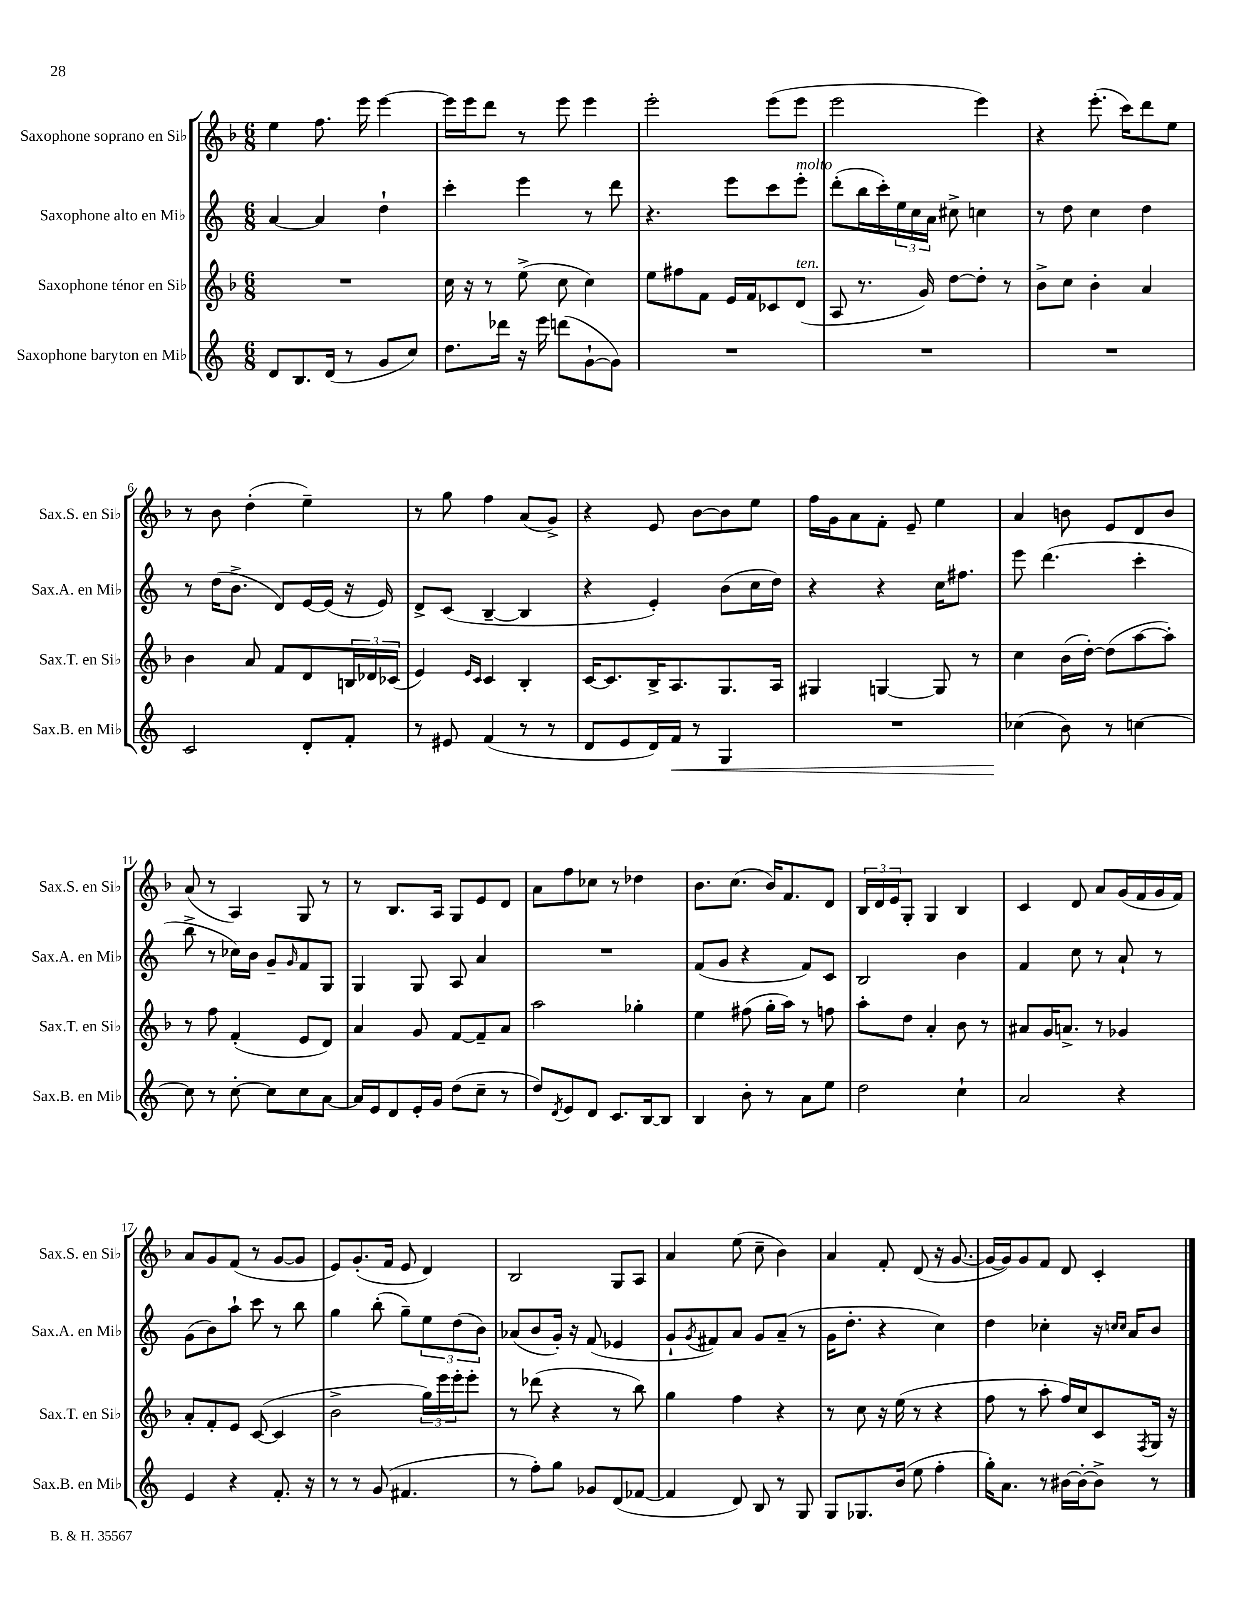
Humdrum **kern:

**kern	**kern	**kern	**kern
*staff4	*staff3	*staff2	*staff1
*clefG2	*clefG2	*clefG2	*clefG2
*k[]	*k[b-]	*k[]	*k[b-]
*M6/8	*M6/8	*M6/8	*M6/8
8d	2.r	[4a	4ee
8.B	.	.	.
.	.	4a]	8.ff
(16d	.	.	.
8r	.	.	.
.	.	.	16eee
8g	.	4dd`	[4eee
8cc)	.	.	.
=	=	=	=
8.dd	16cc	4ccc'	16eee]
.	16r	.	16eee
.	8r	.	8ddd
16ddd-	.	.	.
16r	(8ee^	4eee	8r
16eee	.	.	.
(8ddd	8cc	.	8eee
[8g`	4cc)	8r	4eee
8g])	.	8ddd	.
=	=	=	=
2.r	8ee	4.r	2eee'
.	8ff#	.	.
.	8f	.	.
.	16e	8eee	.
.	16f	.	.
.	8c-	8ccc	(8eee
.	(8d	8eee'	8eee
=	=	=	=
2.r	8A	(8ddd'	2eee
.	8.r	16bb	.
.	.	16ccc')	.
.	.	24ee	.
.	.	24cc	.
.	16g)	.	.
.	.	24a	.
.	[8dd	8cc#^	.
.	8dd']	4cc	4eee)
.	8r	.	.
=	=	=	=
2.r	8b-^	8r	4r
.	8cc	8dd	.
.	4b-'	4cc	(8.eee'
.	.	.	16ccc)
.	4a	4dd	8ddd
.	.	.	8ee
=	=	=	=
2c	4b-	8r	8r
.	.	(16dd	8b-
.	.	8.b^	.
.	8a	.	(4dd'
.	8f	8d)	.
8d'	8d	[16e	4ee~)
.	.	(16e]	.
8f'	24B	16r	.
.	24d-	.	.
.	.	16e)	.
.	(24c-	.	.
=	=	=	=
8r	4e)	8d^	8r
8e#	.	(8c	8gg
.	16qqe	.	.
.	16qqc	.	.
(4f	4c	[4B~	4ff
8r	4B-'	4B]	(8a
8r	.	.	8g^)
=	=	=	=
8d	[16c	4r	4r
.	8.c]	.	.
8e	.	.	.
16d)	16B-^	4e')	8e
16f	8.A	.	.
8r	.	.	[8b-
4G	8.G	(8b	8b-]
.	.	16cc	8ee
.	16A	16dd)	.
=	=	=	=
2.r	4G#	4r	16ff
.	.	.	16g
.	.	.	8a
.	[4G	4r	8f'
.	.	.	8e~
.	8G]	16cc	4ee
.	.	8.ff#	.
.	8r	.	.
=	=	=	=
(4cc-	4cc	8eee	4a
.	.	(4.ddd	.
8b)	(16b-	.	8b
.	[16dd')	.	.
8r	(8dd]	.	8e
[4cc	[8aa	4ccc'	8d
.	8aa'])	.	8b
=	=	=	=
8cc]	8r	8bb^	(8a
8r	8ff	8r	8r
[8cc'	(4f'	16cc-)	4A)
.	.	16b	.
8cc]	.	8g~	.
.	.	16qqg	.
8cc	8e	8f	8G
[8a	8d)	8G	8r
=	=	=	=
16a]	4a	4G	8r
16e	.	.	.
8d	.	.	8.B-
16e'	8g	8G	.
16g	.	.	16A
(8dd	[8f	8A	8G
8cc~	8f~]	4a	8e
8r	8a	.	8d
=	=	=	=
8dd)	2aa	2.r	8a
8qd	.	.	.
8e	.	.	8ff
8d	.	.	8cc-
8.c	.	.	8r
.	4gg-'	.	4dd-
[16B	.	.	.
8B]	.	.	.
=	=	=	=
4B	4ee	(8f	8.b-
.	.	8g	.
.	.	.	(8.cc
8b'	(8ff#	4r	.
8r	16gg'	.	16b-)
.	16aa)	.	8.f
8a	8r	8f)	.
8ee	8ff	8c	8d
=	=	=	=
2dd	8aa'	2B	24B-
.	.	.	24d
.	.	.	24e
.	8dd	.	8G'
.	4a'	.	4G
4cc`	8b-	4b	4B-
.	8r	.	.
=	=	=	=
2a	8a#	4f	4c
.	16g	.	.
.	8.a^	.	.
.	.	8cc	8d
.	8r	8r	8a
4r	4g-	8a`	(16g
.	.	.	16f
.	.	8r	16g
.	.	.	16f)
=	=	=	=
4e	8a'	(8g	8a
.	8f'	8b)	8g
4r	8e	8aa`	(8f
.	([8c	8ccc	8r
8.f'	4c]	8r	[8g
.	.	8bb	8g]
16r	.	.	.
=	=	=	=
8r	2b-^	4gg	8e)
8r	.	.	(8.g'
(8g	.	(8bb'	.
.	.	.	16f
4.f#	.	8gg~)	8e
.	24gg)	12ee	4d)
.	24eee	.	.
.	24eee'	(12dd	.
.	8eee'	.	.
.	.	12b)	.
=	=	=	=
8r	8r	(8a-	2B-
8ff')	(8ddd-	8b	.
8gg	4r	16g')	.
.	.	16r	.
8g-	.	(8f	.
(8d	8r	4e-	8G
[8f-	8bb-)	.	8A
=	=	=	=
4f-]	4gg	8g`	4a
.	.	8qg	.
.	.	8f#)	.
8d)	4ff	8a	(8ee
8B	.	8g	8cc~
8r	4r	(8a~	4b-)
8G	.	8r	.
=	=	=	=
8G	8r	16g	4a
.	.	8.dd'	.
8.G-	8cc	.	.
.	16r	4r	8f'
(16b	(16ee	.	.
8ee	8r	.	(8d
4ff'	4r	4cc)	16r
.	.	.	[8.g
=	=	=	=
16gg')	8ff	4dd	16g_
8.a	.	.	16g])
.	8r	.	8g
8r	8aa'	4cc-'	8f
[16b#	16ff)	.	8d
16b#'_	16cc	.	.
8b#^]	8c	16r	4c'
.	.	16qqcc	.
.	.	16qqcc	.
.	.	16a	.
.	8qF	.	.
8r	16G	8b	.
.	16r	.	.
==	==	==	==
*-	*-	*-	*-
